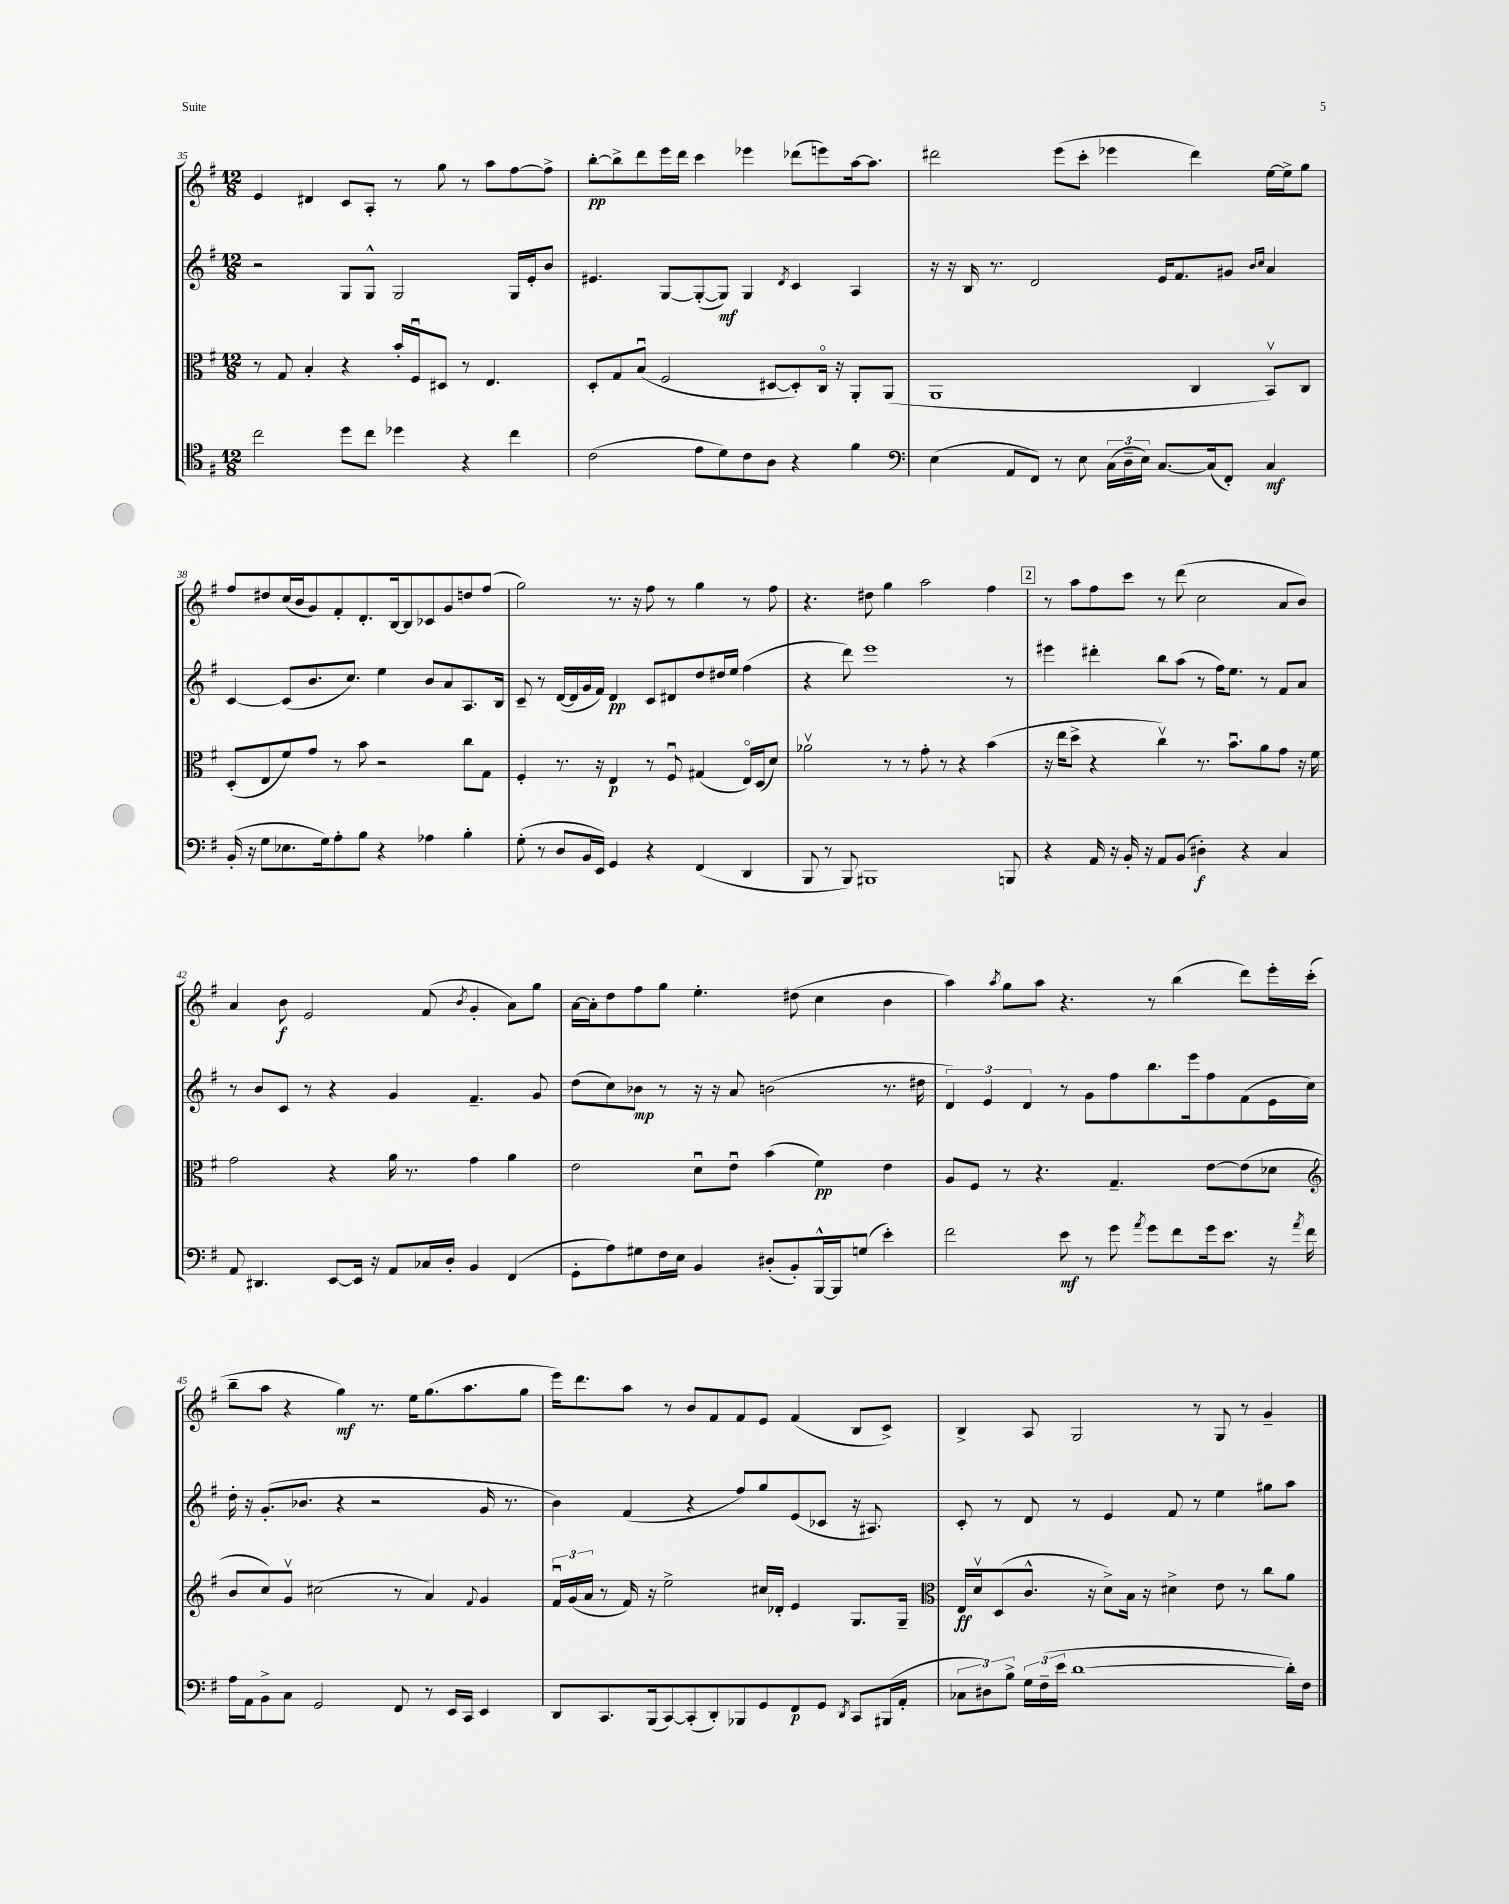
<<
\new StaffGroup <<
\new Staff = "s0" {
    \clef treble \key g \major \numericTimeSignature \time 12/8
    \autoBeamOff e'4 dis'4 c'8[ a8]-. r8 g''8 r8 a''8[ fis''8~ fis''8]-> |
    b''8[~-.\pp b''8-> d'''8 e'''16 d'''16] c'''4 ees'''4 des'''8[( e'''8) a''16~ a''8.] |
    dis'''2 e'''8[( c'''8]-. ees'''4 dis'''4) e''16[~ e''16-> g''8] |
    fis''8[ dis''8 c''16( b'16 g'8) fis'8-. d'8.-. b16~ b8 ces'8 g'8 d''8 fis''8]( |
    g''2) r8. r16 fis''8 r8 g''4 r8 fis''8 |
    r4. dis''8 g''4 a''2 fis''4 |
    \mark \markup { \box "2" } r8 a''8[ fis''8 c'''8] r8 d'''8( c''2 a'8[ b'8]) |
    a'4 b'8\f e'2 fis'8( \acciaccatura { b'8 } g'4-. a'8[) g''8] |
    a'16[~ a'16-. d''8 fis''8 g''8] e''4.-. dis''8( c''4 b'4 |
    a''4) \acciaccatura { a''8 } g''8[ a''8] r4. r8 b''4( d'''8[) e'''16-. c'''16]-.( |
    b''8[-- a''8] r4 g''4\mf) r8. e''16[ g''8.( a''8. g''8] |
    e'''16[) d'''8. a''8] r8 b'8[ fis'8 fis'8 e'8] fis'4( b8[ c'8]->) |
    b4-> a8 g2 r8 g8 r8 g'4-- \bar "|." |
}
\new Staff = "s1" {
    \clef treble \key g \major \numericTimeSignature \time 12/8
    \autoBeamOff r2 g8[ g8]-^ g2 g16[ e'16-. b'8] |
    eis'4. g8[~ g8~-.( g8]\mf) g4 \acciaccatura { d'8 } c'4 a4 |
    r16 r16 b16 r8. d'2 e'16[ fis'8. gis'8] \grace { b'16[ c''16] } a'4 |
    c'4~ c'8[( b'8. c''8.]) e''4 b'8[ a'8 a8. b16] |
    c'8-- r8 d'16[~( d'16 g'16 fis'16]) d'4\pp c'8[ dis'8 d''8 dis''16 e''16] fis''4( |
    r4 d'''8) e'''1 r8 |
    \mark \markup { \box "2" } eis'''4 dis'''4-. b''8[ a''8]( r8 fis''16[) e''8.] r8 fis'8[ a'8] |
    r8 b'8[ c'8] r8 r4 g'4 fis'4.-- g'8 |
    d''8[( c''8) bes'8]\mp r8 r16 r16 a'8 b'2( r8. dis''16 |
    \tuplet 3/2 { d'4) e'4 d'4 } r8 g'8[ fis''8 b''8. e'''16 fis''8 fis'8( e'16 c''16]) |
    d''16-. r16 g'8.[-.( bes'8.] r4 r2 g'16 r8. |
    b'4) fis'4( r4 fis''8[) g''8 e'8( ces'8] r16 ais8.) |
    c'8-. r8 d'8 r8 e'4 fis'8 r8 e''4 gis''8[ a''8] \bar "|." |
}
\new Staff = "s2" {
    \clef alto \key g \major \numericTimeSignature \time 12/8
    \autoBeamOff r8 g8 b4-. r4 b'16[-. fis16\downbow dis8] r8 e4. |
    d8[-. g8 b8]\downbow( fis2 dis8[~ dis8-.) c16]\flageolet r16 a,8[-. a,8]( |
    a,1 c4 b,8[\upbow) c8] |
    d8[-.( e8 fis'8) g'8] r8 b'8 r2 c''8[ g8] |
    fis4-. r8. r16 e4\p r8 fis8\downbow gis4( e16[\flageolet) d16( d'8]) |
    aes'2\upbow r8 r8 g'8-. r8 r4 b'4( |
    \mark \markup { \box "2" } r16 e''16[ d''8]-> r4 c''4\upbow) r8. b'8.[\downbow a'8 g'8] r16 fis'16 |
    g'2 r4 a'16 r8. g'4 a'4 |
    e'2 d'8[\downbow e'8]\downbow b'4( fis'4\pp) e'4 |
    a8[ fis8] r8 r4. g4.-- e'8[~ e'8( des'8] |
    \clef treble b'8[ c''8) g'8]\upbow cis''2( r8 a'4) \appoggiatura { fis'8 } g'4 |
    \tuplet 3/2 { fis'16[\downbow g'16( a'16] } r8 fis'16) r16 e''2-> cis''16[ des'16]-. e'4 g8.[ g16]-- |
    \clef alto e16[\ff d'16\upbow d8( c'8.]-^ r16 d'8[->) b16] r16 dis'4-> e'8 r8 c''8[ a'8] \bar "|." |
}
\new Staff = "s3" {
    \clef tenor \key g \major \numericTimeSignature \time 12/8
    \autoBeamOff c''2 d''8[ c''8] des''4 r4 c''4 |
    c'2( e'8[ d'8) c'8 a8] r4 fis'4 |
    \clef bass e4( a,8[ fis,8]) r8 e8 \tuplet 3/2 { c16[( d16-- e16]) } c8.[~ c16( fis,8]-.) c4\mf |
    b,16-.( r16 g8[ ees8. g16) a8-. b8] r4 aes4 b4-. |
    g8-.( r8 d8[ b,16 e,16]) g,4 r4 fis,4( d,4 |
    b,,8 r8 b,,8) bis,,1 b,,8 |
    \mark \markup { \box "2" } r4 a,16 r16 b,16-. r16 a,8[ b,8]( dis4-.\f) r4 c4 |
    a,8 dis,4. e,8[~ e,16] r16 a,8[ ces16 d16]-. b,4 fis,4( |
    g,8[-. a8) gis8 fis16 e16] b,4 dis8[-.( b,8-.) b,,16~-^ b,,16 g8]( e'4-.) |
    fis'2 e'8\mf r8 g'8 \acciaccatura { a'8 } g'8[ fis'8 g'16 e'8.] r16 \acciaccatura { a'8 } fis'16 |
    a16[ a,16 b,8-> c8] g,2 fis,8 r8 e,16[ c,16] e,4 |
    d,8[ c,8. b,,16( c,8~) c,8-.( d,8-.) bes,,8 g,8 fis,8\p g,8] \acciaccatura { d,8 } c,8[ bis,,16( a,16]-. |
    \tuplet 3/2 { ces8[ dis8) b8]-> } \tuplet 3/2 { g16[ fis16--( e'16] } d'1~ d'16[-.) fis16] \bar "|." |
}
>>
>>
\layout { \context { \Score currentBarNumber = #35 } }
